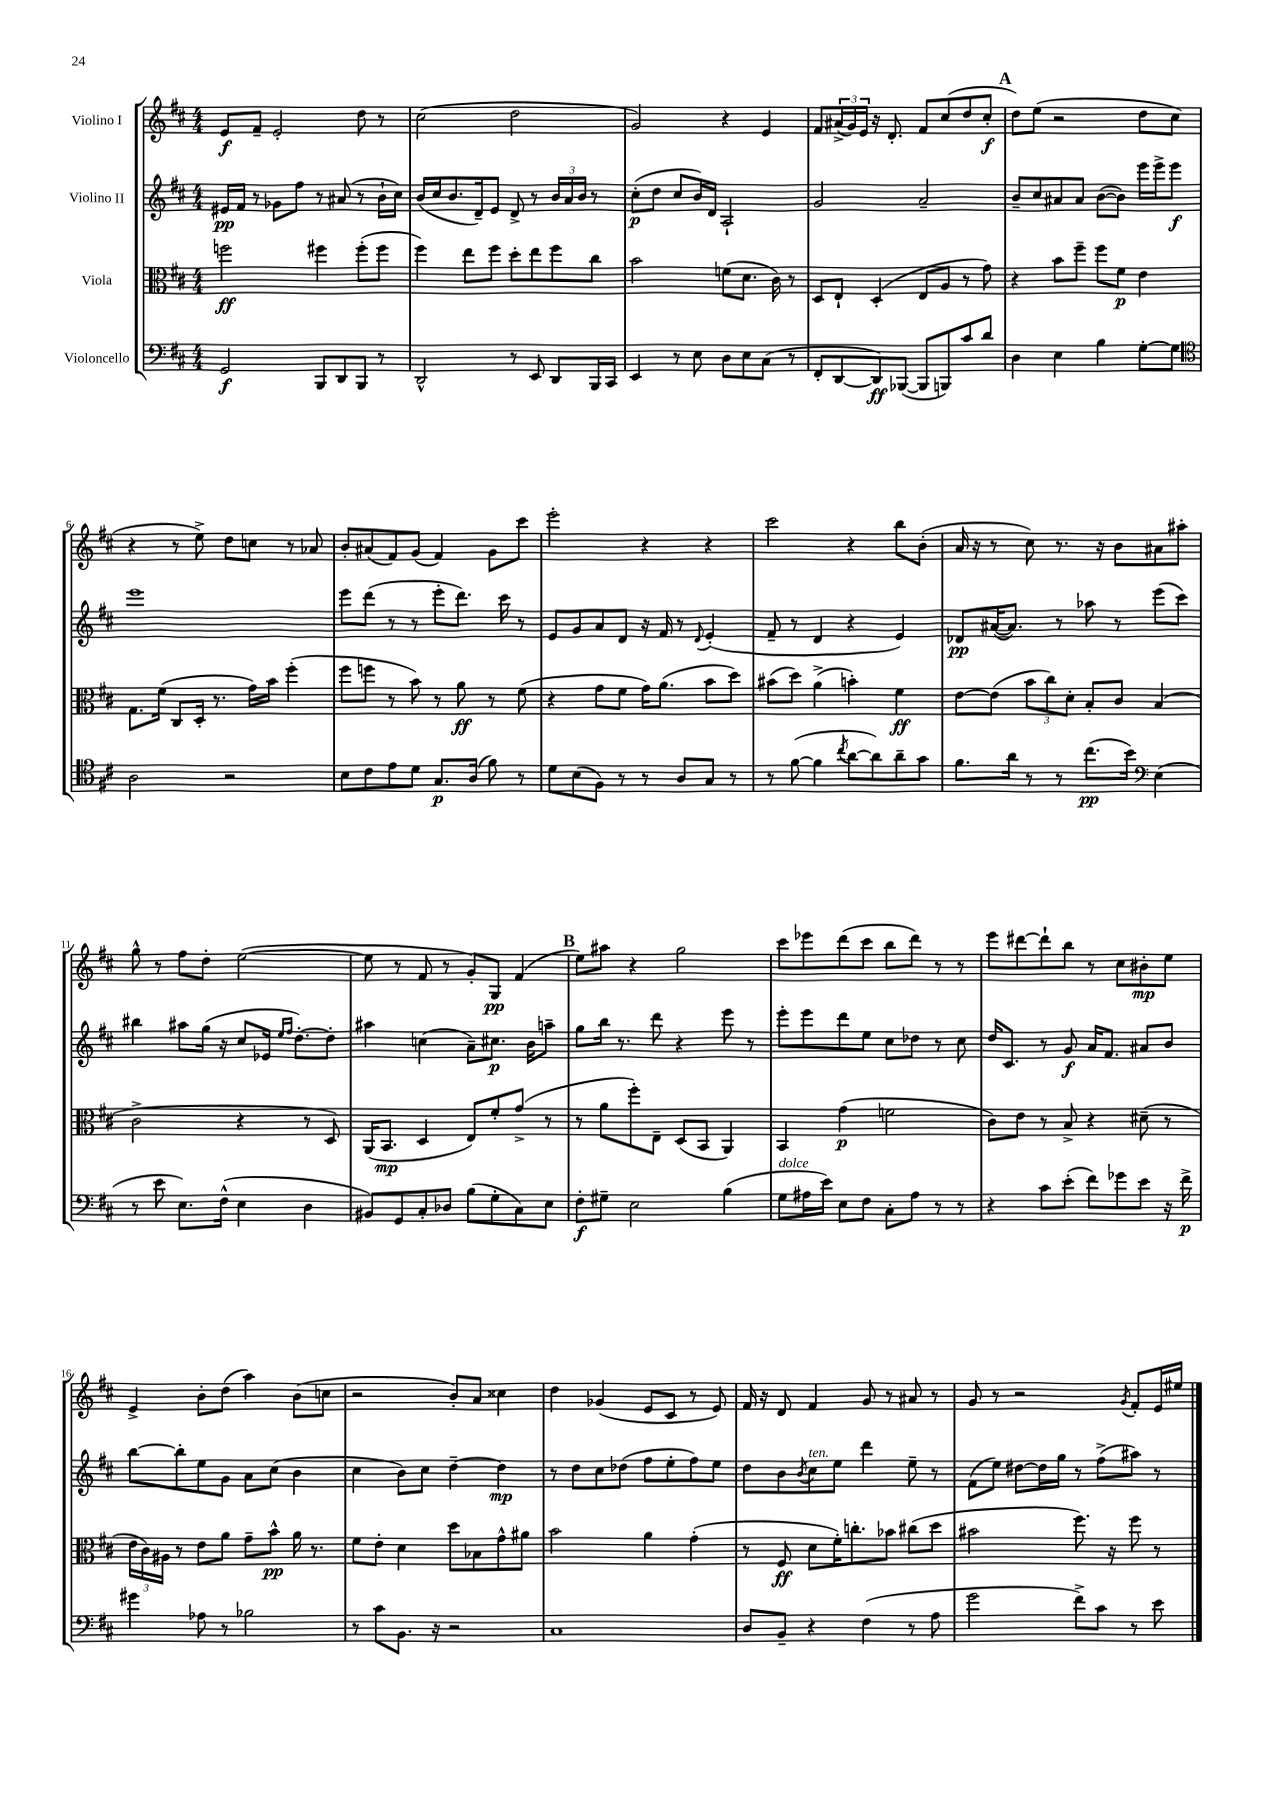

**kern	**dynam	**kern	**dynam	**kern	**dynam	**kern	**dynam
*part4	*part4	*part3	*part3	*part2	*part2	*part1	*part1
*staff4	*staff4	*staff3	*staff3	*staff2	*staff2	*staff1	*staff1
*I"Violoncello	*	*I"Viola	*	*I"Violino II	*	*I"Violino I	*
*clefF4	*	*clefC3	*	*clefG2	*	*clefG2	*
*k[f#c#]	*	*k[f#c#]	*	*k[f#c#]	*	*k[f#c#]	*
*M4/4	*	*M4/4	*	*M4/4	*	*M4/4	*
=1	=1	=1	=1	=1	=1	=1	=1
2GG/	f	2ffn\	ff	16e#X/LL	pp	8e/L	f
.	.	.	.	16f#/JJ	.	.	.
.	.	.	.	8r	.	8f#~/J	.
.	.	.	.	8g-X\L	.	2e'/	.
.	.	.	.	8ff#\J	.	.	.
8BBB/L	.	4ff#X\	.	8r	.	.	.
8DD/	.	.	.	(8a#X/	.	.	.
8BBB/J	.	(8ff#'\L	.	8r	.	8dd\	.
8r	.	8ff#\J	.	16b`\LL	.	8r	.
.	.	.	.	16cc#\JJ)	.	.	.
=2	=2	=2	=2	=2	=2	=2	=2
2DD^^/	.	4ff#\)	.	(16b/LL	.	(2cc#\	.
.	.	.	.	16cc#/J	.	.	.
.	.	.	.	8.b/	.	.	.
.	.	8ee\L	.	.	.	.	.
.	.	.	.	16d~/k)	.	.	.
.	.	8ff#\J	.	8e/J	.	.	.
8r	.	8dd'\L	.	8d^/	.	2dd\	.
8EE/	.	8ee\	.	8r	.	.	.
8DD/L	.	8ff#\	.	24b/LL	.	.	.
.	.	.	.	24a/	.	.	.
.	.	.	.	24b/JJ	.	.	.
16BBB/L	.	8cc#\J	.	8r	.	.	.
16CC#/JJ	.	.	.	.	.	.	.
=3	=3	=3	=3	=3	=3	=3	=3
4EE/	.	2b\	.	(8cc#'\L	p	2g/)	.
.	.	.	.	8dd\J	.	.	.
8r	.	.	.	8cc#/L	.	.	.
8E\	.	.	.	16b/L)	.	.	.
.	.	.	.	16d/JJ	.	.	.
8D\L	.	(8fn\L	.	2A`/	.	4r	.
8E\	.	8.d\J	.	.	.	.	.
(8C#\J	.	.	.	.	.	4e/	.
.	.	16c#\)	.	.	.	.	.
8r	.	8r	.	.	.	.	.
=4	=4	=4	=4	=4	=4	=4	=4
8FF#'/L	.	8D/L	.	2g/	.	8f#/L	.
[8DD/	.	8E`/J	.	.	.	(24a#X^/L	.
.	.	.	.	.	.	24g/)	.
.	.	.	.	.	.	24e/JJ	.
8DD/])	ff	(4D'/	.	.	.	16r	.
.	.	.	.	.	.	8.d'/	.
([8BBB-X/J	.	.	.	.	.	.	.
8BBB-/L]	.	8E/L	.	2a~/	.	8f#/L	.
8BBBn/)	.	8A/J	.	.	.	(8cc#/	.
8c#/	.	8r	.	.	.	8dd/	.
8d/J	.	8g\)	.	.	.	8cc#'/J	f
!!LO:REH:place=s1:t=A
=5	=5	=5	=5	=5	=5	=5	=5
4D\	.	4r	.	8b~/L	.	8dd\L)	.
.	.	.	.	8cc#/	.	(8ee\J	.
4E\	.	8b\L	.	8a#X/	.	2r	.
.	.	8ff#~\J	.	8a#/J	.	.	.
4B\	.	8ff#\L	.	([8b\L	.	.	.
.	.	8f#\J	p	8b\J])	.	.	.
[8G'\L	.	4e\	.	16eee\LL	.	8dd\L	.
.	.	.	.	16eee^\J	.	.	.
8G\J]	.	.	.	8eee\J	f	8cc#\J	.
!!LO:LB:g=z
=6	=6	=6	=6	=6	=6	=6	=6
*clefC4	*	*	*	*	*	*	*
2A\	.	8.G\L	.	1eee	.	4r	.
.	.	(16f#\Jk	.	.	.	.	.
.	.	8C#/L	.	.	.	8r	.
.	.	16D'/Jk	.	.	.	8ee^\)	.
.	.	8.r	.	.	.	.	.
2r	.	.	.	.	.	8dd\L	.
.	.	16g\LL)	.	.	.	8ccn\J	.
.	.	16b\JJ	.	.	.	.	.
.	.	(4ff#'\	.	.	.	8r	.
.	.	.	.	.	.	8a-X/	.
=7	=7	=7	=7	=7	=7	=7	=7
8B\L	.	8ff#\L	.	8eee\L	.	8b'/L	.
8c#\	.	8ffn\J	.	(8ddd\J	.	(8a#X/	.
8e\	.	8r	.	8r	.	8f#/)	.
8d\J	.	8b\)	.	8r	.	(8g/J	.
8.G/L	p	8r	.	8eee'\L	.	4f#/)	.
.	.	8a\	ff	8.ddd\J)	.	.	.
(16A/Jk	.	.	.	.	.	.	.
8f#\)	.	8r	.	.	.	8g\L	.
.	.	.	.	16ccc#\	.	.	.
8r	.	(8f#\	.	8r	.	8ccc#\J	.
=8	=8	=8	=8	=8	=8	=8	=8
8d\L	.	4r	.	8e/L	.	2eee'\	.
(8B\	.	.	.	8g/	.	.	.
8F#\J)	.	8g\L	.	8a/	.	.	.
8r	.	8f#\J	.	8d/J	.	.	.
8r	.	16g\KL)	.	16r	.	4r	.
.	.	(8.a\J	.	16f#/	.	.	.
8A/L	.	.	.	8r	.	.	.
.	.	.	.	8qqd/	.	.	.
8G/J	.	8b\L	.	(4e'/	.	4r	.
8r	.	8dd\J)	.	.	.	.	.
=9	=9	=9	=9	=9	=9	=9	=9
8r	.	(8b#X\L	.	8f#~/	.	2ccc#\	.
([8f#\	.	8dd\J)	.	8r	.	.	.
4f#\]	.	(4a^\	.	4d/	.	.	.
8qcc#/	.	.	.	.	.	.	.
[8a\L	.	4bn'\)	.	4r	.	4r	.
8a\])	.	.	.	.	.	.	.
8a~\	.	4f#\	ff	4e/)	.	8bb\L	.
8g\J	.	.	.	.	.	(8b'\J	.
=10	=10	=10	=10	=10	=10	=10	=10
8.f#\L	.	[8e\L	.	8d-X/L	pp	16a/	.
.	.	.	.	.	.	16r	.
.	.	(8e\J]	.	([16a#X/K	.	8r	.
16a\Jk	.	.	.	8.a#/J])	.	.	.
8r	.	12b\L	.	.	.	8cc#\)	.
.	.	12cc#\)	.	.	.	.	.
8r	.	.	.	8r	.	8.r	.
.	.	12d'\J	.	.	.	.	.
(8.cc#\L	pp	8B'/L	.	8aa-X\	.	.	.
.	.	.	.	.	.	16r	.
.	.	8c#/J	.	8r	.	8b\L	.
16b\Jk)	.	.	.	.	.	.	.
*clefF4	*	*	*	*	*	*	*
(4E\	.	(4B/	.	(8eee\L	.	8a#X\	.
.	.	.	.	8ccc#\J)	.	8aa#X'\J	.
!!LO:LB:g=z
=11	=11	=11	=11	=11	=11	=11	=11
8r	.	2c#^\	.	4bb#X\	.	8gg^^\	.
8e\	.	.	.	.	.	8r	.
8.E\L)	.	.	.	8aa#X\L	.	8ff#\L	.
.	.	.	.	(16gg\Jk	.	8dd'\J	.
(16F#^^\Jk	.	.	.	16r	.	.	.
4E\	.	4r	.	8cc#/L	.	([2ee\	.
.	.	.	.	16e-X/Jk	.	.	.
.	.	.	.	16qqee/LL	.	.	.
.	.	.	.	16qqff#/JJ	.	.	.
.	.	.	.	[8.dd'\L)	.	.	.
4D\	.	8r	.	.	.	.	.
.	.	8D/)	.	8dd'\J]	.	.	.
=12	=12	=12	=12	=12	=12	=12	=12
8BB#X/L)	.	(16AA/KL	.	4aa#X\	.	8ee\]	.
.	.	8.BB/J	mp	.	.	.	.
8GG/	.	.	.	.	.	8r	.
8C#'/	.	4D/	.	(4ccn\	.	8f#/	.
8D-X/J	.	.	.	.	.	8r	.
(8B\L	.	8E/L)	.	8a~\L)	.	8g'/L)	.
8G'\	.	8f#'/	.	8.cc#X\J	p	8G/J	pp
8C#\)	.	(8g^/J	.	.	.	(4f#/	.
.	.	.	.	16b\KL	.	.	.
8E\J	.	8r	.	8aan~\J	.	.	.
!!LO:REH:place=s1:t=B
=13	=13	=13	=13	=13	=13	=13	=13
8F#'\L	f	8r	.	8gg\L	.	8ee\L)	.
8G#X~\J	.	8a\L	.	16bb\Jk	.	8aa#X\J	.
.	.	.	.	8.r	.	.	.
2E\	.	8ff#'\)	.	.	.	4r	.
.	.	8E~\J	.	8ddd\	.	.	.
.	.	(8D/L	.	4r	.	2gg\	.
.	.	8BB/J	.	.	.	.	.
(4B\	.	4AA/)	.	8eee\	.	.	.
.	.	.	.	8r	.	.	.
=14	=14	=14	=14	=14	=14	=14	=14
!LO:TX:a:i:t=dolce	!	!	!	!	!	!	!
8G\L	.	4BB/	.	8eee'\L	.	8ccc#\L	.
16A#X\L	.	.	.	8eee\	.	8eee-X\	.
16e\JJ)	.	.	.	.	.	.	.
8E\L	.	(4g\	p	8ddd\	.	(8ddd\	.
8F#\J	.	.	.	8ee\J	.	8ccc#\J	.
8C#'\L	.	2fn\	.	8cc#\L	.	8bb\L	.
8A#\J	.	.	.	8dd-X\J	.	8ddd\J)	.
8r	.	.	.	8r	.	8r	.
8r	.	.	.	8cc#\	.	8r	.
=15	=15	=15	=15	=15	=15	=15	=15
4r	.	8c#\L)	.	16dd/KL	.	8eee\L	.
.	.	.	.	8.c#/J	.	.	.
.	.	8e\J	.	.	.	[8ddd#X\	.
8c#\L	.	8r	.	8r	.	8ddd#`\]	.
(8e'\J	.	8B^/	.	8g/	f	8bb\J	.
8f#\L)	.	4r	.	16a/KL	.	8r	.
.	.	.	.	8.f#/J	.	.	.
8g-X\	.	.	.	.	.	8cc#\L	.
8e\J	.	(8d#X~\	.	8a#X/L	.	8b#X'\	mp
16r	.	8r	.	8b/J	.	8ee\J	.
16f#^\	p	.	.	.	.	.	.
!!LO:LB:g=z
=16	=16	=16	=16	=16	=16	=16	=16
4g#X\	.	24e\LL	.	[8bb\L	.	4e^/	.
.	.	24c#\)	.	.	.	.	.
.	.	24A#X\JJ	.	.	.	.	.
.	.	8r	.	8bb'\]	.	.	.
8A-X\	.	8e\L	.	8ee\	.	8b'\L	.
8r	.	8a\J	.	8g\J	.	(8dd\J	.
2B-X\	.	8g~\L	.	8a\L	.	4aa\)	.
.	.	8b^^\J	pp	(8cc#\J	.	.	.
.	.	16a\	.	4b\	.	(8b\L	.
.	.	8.r	.	.	.	.	.
.	.	.	.	.	.	8ccn\J	.
=17	=17	=17	=17	=17	=17	=17	=17
8r	.	8f#\L	.	4cc#\	.	2r	.
8c#\L	.	8e'\J	.	.	.	.	.
8.BB\J	.	4d\	.	8b\L)	.	.	.
.	.	.	.	8cc#\J	.	.	.
16r	.	.	.	.	.	.	.
2r	.	8dd\L	.	[4dd~\	.	8b'/L)	.
.	.	8B-X\	.	.	.	8a/J	.
.	.	8g^^\	.	4dd\]	mp	4cc##X\	.
.	.	8a#X\J	.	.	.	.	.
=18	=18	=18	=18	=18	=18	=18	=18
1C#	.	2b\	.	8r	.	4dd\	.
.	.	.	.	8dd\L	.	.	.
.	.	.	.	8cc#\	.	(4g-X/	.
.	.	.	.	(8dd-X\J	.	.	.
.	.	4a\	.	8ff#\L	.	8e/L	.
.	.	.	.	8ee'\	.	8c#/J	.
.	.	(4g'\	.	8ff#\)	.	8r	.
.	.	.	.	8ee\J	.	8e/)	.
=19	=19	=19	=19	=19	=19	=19	=19
8D/L	.	8r	.	8dd\L	.	16f#/	.
.	.	.	.	.	.	16r	.
8BB~/J	.	8F#/	ff	8b\	.	8d/	.
.	.	.	.	8qb/	.	.	.
!	!	!	!	!LO:TX:a:i:t=ten.	!	!	!
4r	.	8d\L	.	8cc#\	.	4f#/	.
.	.	16f#'\K)	.	8ee\J	.	.	.
.	.	8.ccn'\	.	.	.	.	.
(4F#\	.	.	.	4ddd\	.	8g/	.
.	.	8b-X\J	.	.	.	8r	.
8r	.	(8cc#X\L	.	8ee~\	.	8a#X/	.
8A\	.	8dd\J	.	8r	.	8r	.
=20	=20	=20	=20	=20	=20	=20	=20
2g\	.	2b#X\	.	(8f#\L	.	8g/	.
.	.	.	.	8ee\J)	.	8r	.
.	.	.	.	[8dd#X\L	.	2r	.
.	.	.	.	16dd#\L]	.	.	.
.	.	.	.	16gg\JJ	.	.	.
8f#^\L)	.	8.ff#\)	.	8r	.	.	.
8c#\J	.	.	.	(8ff#^\L	.	.	.
.	.	16r	.	.	.	.	.
.	.	.	.	.	.	8qg/	.
8r	.	8ff#\	.	8aa#X\J)	.	8f#'/L	.
8e\	.	8r	.	8r	.	16e/L	.
.	.	.	.	.	.	16ee#X/JJ	.
==	==	==	==	==	==	==	==
*-	*-	*-	*-	*-	*-	*-	*-
